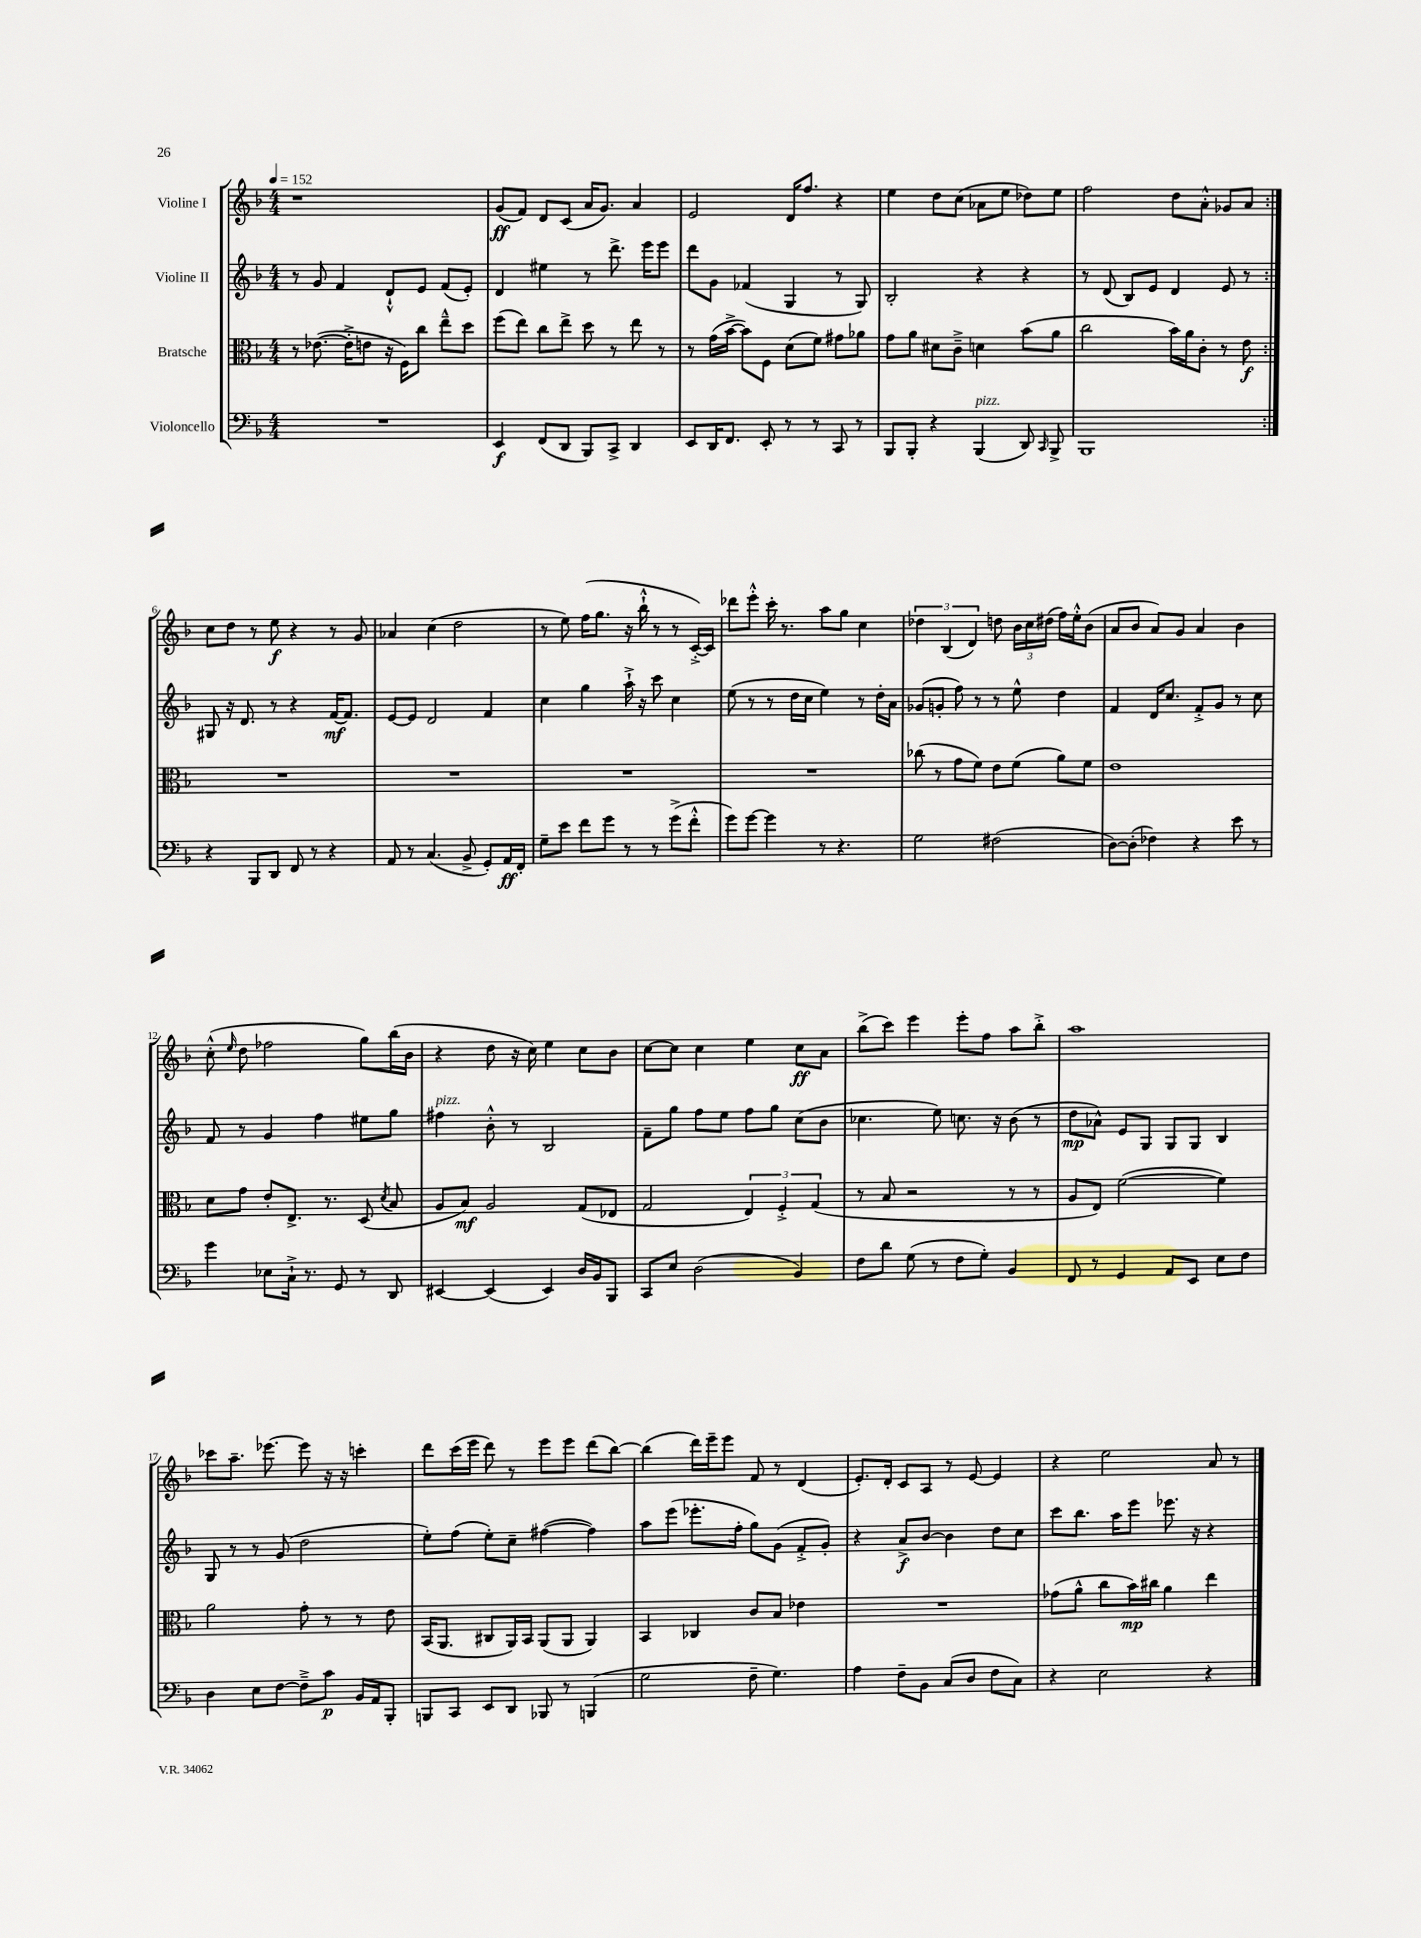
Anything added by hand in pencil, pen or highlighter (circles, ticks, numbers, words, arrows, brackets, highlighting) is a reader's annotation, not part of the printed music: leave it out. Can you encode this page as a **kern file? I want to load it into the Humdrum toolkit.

**kern	**kern	**kern	**kern
*staff4	*staff3	*staff2	*staff1
*clefF4	*clefC3	*clefG2	*clefG2
*k[b-]	*k[b-]	*k[b-]	*k[b-]
*M4/4	*M4/4	*M4/4	*M4/4
*MM152	*MM152	*MM152	*MM152
1r	8r	8r	1r
.	([8.e-	8g	.
.	.	4f	.
.	16e-'^]	.	.
.	8e	.	.
.	16r	8d`^^	.
.	16F)	.	.
.	8cc	8e	.
.	8ee~^^	(8f	.
.	8dd	8e')	.
=	=	=	=
4EE	(8ff	4d	(8g
.	8ee)	.	8f)
(8FF	8cc	4ee#	8d
8DD	8ee^	.	(8c
8BBB-)	8dd	8r	16a
.	.	.	8.g)
8CC^	8r	8.ddd^	.
4DD	8ee	.	4a
.	.	16eee	.
.	8r	8eee	.
=	=	=	=
8EE	8r	8ddd	2e
16DD	(16g	8g	.
8.FF	[16b-^	.	.
.	8b-])	(4f-	.
8EE'	8F	.	.
8r	(8d	4G	16d
.	.	.	8.ff
8r	8f)	.	.
8CC	8g#	8r	4r
8r	8a-	8G)	.
=	=	=	=
8BBB-	8g	2B-'	4ee
8BBB-'	8a	.	.
4r	8d#	.	8dd
.	8c~^	.	(8cc
(4BBB-	4d	4r	8a-
.	.	.	8ee
8DD)	(8b-	4r	8dd-)
16qqCC	.	.	.
8BBB-^	8a	.	8ee
=	=	=	=
1BBB-	2cc	8r	2ff
.	.	(8d	.
.	.	8B-)	.
.	.	8e	.
.	16b-)	4d	8dd
.	16a	.	.
.	8c'	.	8a'^^
.	8r	8e	8g-
.	8e	8r	8a
=:|!	=:|!	=:|!	=:|!
4r	1r	8G#	8cc
.	.	16r	8dd
.	.	8.d	.
8BBB-	.	.	8r
8DD	.	8r	8ee
8FF	.	4r	4r
8r	.	.	.
4r	.	[16f	8r
.	.	8.f]	.
.	.	.	8g
=	=	=	=
8AA	1r	[8e	4a-
8r	.	8e]	.
(4.C	.	2d	(4cc
.	.	.	2dd
8BB-^	.	.	.
8GG')	.	4f	.
16AA	.	.	.
16FF'	.	.	.
=	=	=	=
8G~	1r	4cc	8r
8e	.	.	8ee)
8f	.	4gg	(16ff
.	.	.	8.gg
8g	.	.	.
8r	.	16aa`^	16r
.	.	16r	16bb-`^^
8r	.	8ccc	8r
(8g^	.	4cc	8r
8f'^^	.	.	[16c'^)
.	.	.	16c]
=	=	=	=
8g)	1r	(8ee	8ddd-
[8g	.	8r	8eee'^^
4g]	.	8r	16ccc'
.	.	.	8.r
.	.	16dd	.
.	.	16cc	.
8r	.	4ee)	8aa
4.r	.	.	8gg
.	.	8r	4cc
.	.	16dd'	.
.	.	16a	.
=	=	=	=
2G	(8cc-	(8g-	6dd-
.	8r	8g'	.
.	.	.	(6B-
.	8g	8ff)	.
.	.	.	6d)
.	8f)	8r	.
(2F#	8e	8r	8dd
.	(8f	8ee^^	24b-
.	.	.	24cc
.	.	.	(24dd#
.	8a)	4dd	16ff)
.	.	.	16ee'^^
.	8f	.	(8b-
=	=	=	=
[8D)	1e	4f	8a
(8D']	.	.	8b-
4F-)	.	16d	8a)
.	.	8.cc	.
.	.	.	8g
4r	.	8f'^	4a
.	.	8g	.
8e	.	8r	4b-
8r	.	8cc	.
=	=	=	=
4g	8d	8f	(8cc'^^
.	.	.	16qqee
.	8g	8r	8dd
8E-	8e'	4g	2ff-
16C`^	8.E^	.	.
8.r	.	.	.
.	.	4ff	.
.	8.r	.	.
8GG	.	.	.
8r	(8D	8ee#	8gg)
.	8qd	.	.
8DD	8B-	8gg	(16bb-
.	.	.	16b-
=	=	=	=
[4EE#	8A	4ff#	4r
.	8B-)	.	.
(4EE#]	2A	8b-'^^	8dd
.	.	8r	16r
.	.	.	16cc)
4EE#)	.	2B-	4ee
16D	(8G	.	8cc
16BB-	.	.	.
8BBB-	8E-	.	8b-
=	=	=	=
8CC	2G	8f~	[8cc
8E	.	8gg	8cc]
(2D	.	8ff	4cc
.	.	8ee	.
.	6E)	8ff	4ee
.	.	8gg	.
.	6F'^	.	.
4BB-)	.	(8cc	8cc
.	(6G	.	.
.	.	8b-	8a
=	=	=	=
8F	8r	4.cc-	(8bb-^
8d	8B-	.	8ccc)
(8G	2r	.	4eee
8r	.	8ee)	.
8F	.	8.cc	8eee'
8G')	.	.	8ff
.	.	16r	.
4BB-	8r	(8b-	8aa
.	8r	8r	8bb-'^
=	=	=	=
8FF	8A	8dd	1aa
8r	8E)	8a-^^)	.
4GG	([2f	8e	.
.	.	8G	.
8AA	.	8G	.
8EE	.	8G	.
8E	4f])	4B-	.
8F	.	.	.
=	=	=	=
4D	2a	8G	8ccc-
.	.	8r	8.aa~
8E	.	8r	.
.	.	.	[8.eee-
[8F	.	(8g	.
8F~^]	8g'	2dd	8eee-]
8c	8r	.	16r
.	.	.	16r
16BB-	8r	.	4ccc'
16AA	.	.	.
8BBB-'	8e	.	.
=	=	=	=
8BBB	(16BB-	8ee')	8ddd
.	8.AA	.	.
8CC	.	(8ff	(16ccc
.	.	.	16eee
8EE	8C#	8ee')	8ddd)
8DD	16AA)	8cc~	8r
.	16BB-	.	.
8BBB-	(8AA	([4ff#	8eee
8r	8AA	.	8eee
(4BBB	4AA)	4ff#])	(8ddd
.	.	.	[8bb-)
=	=	=	=
2G	4BB-	8aa	(4bb-]
.	.	(8eee	.
.	4C-	8.eee-'	16ddd)
.	.	.	16eee~
.	.	.	8eee
.	.	16ff'	.
8F~	8c	8gg)	8f
4.G)	8B-	(8g	8r
.	4e-	8f'^	(4d
.	.	8g')	.
=	=	=	=
4A	1r	4r	8.e')
.	.	.	16d'
8F~	.	8a^	8c
8BB-	.	[8b-	8A
(8C	.	4b-]	8r
8D	.	.	[8e
8F	.	8dd	4e]
8C)	.	8cc	.
=	=	=	=
4r	(8g-	8ccc	4r
.	8a^^	8.bb-	.
2E	8cc	.	2ee
.	.	16aa	.
.	16b-)	8eee	.
.	16cc#	.	.
.	4a	8.eee-	.
.	.	16r	.
4r	4ee	4r	8a
.	.	.	8r
==	==	==	==
*-	*-	*-	*-
